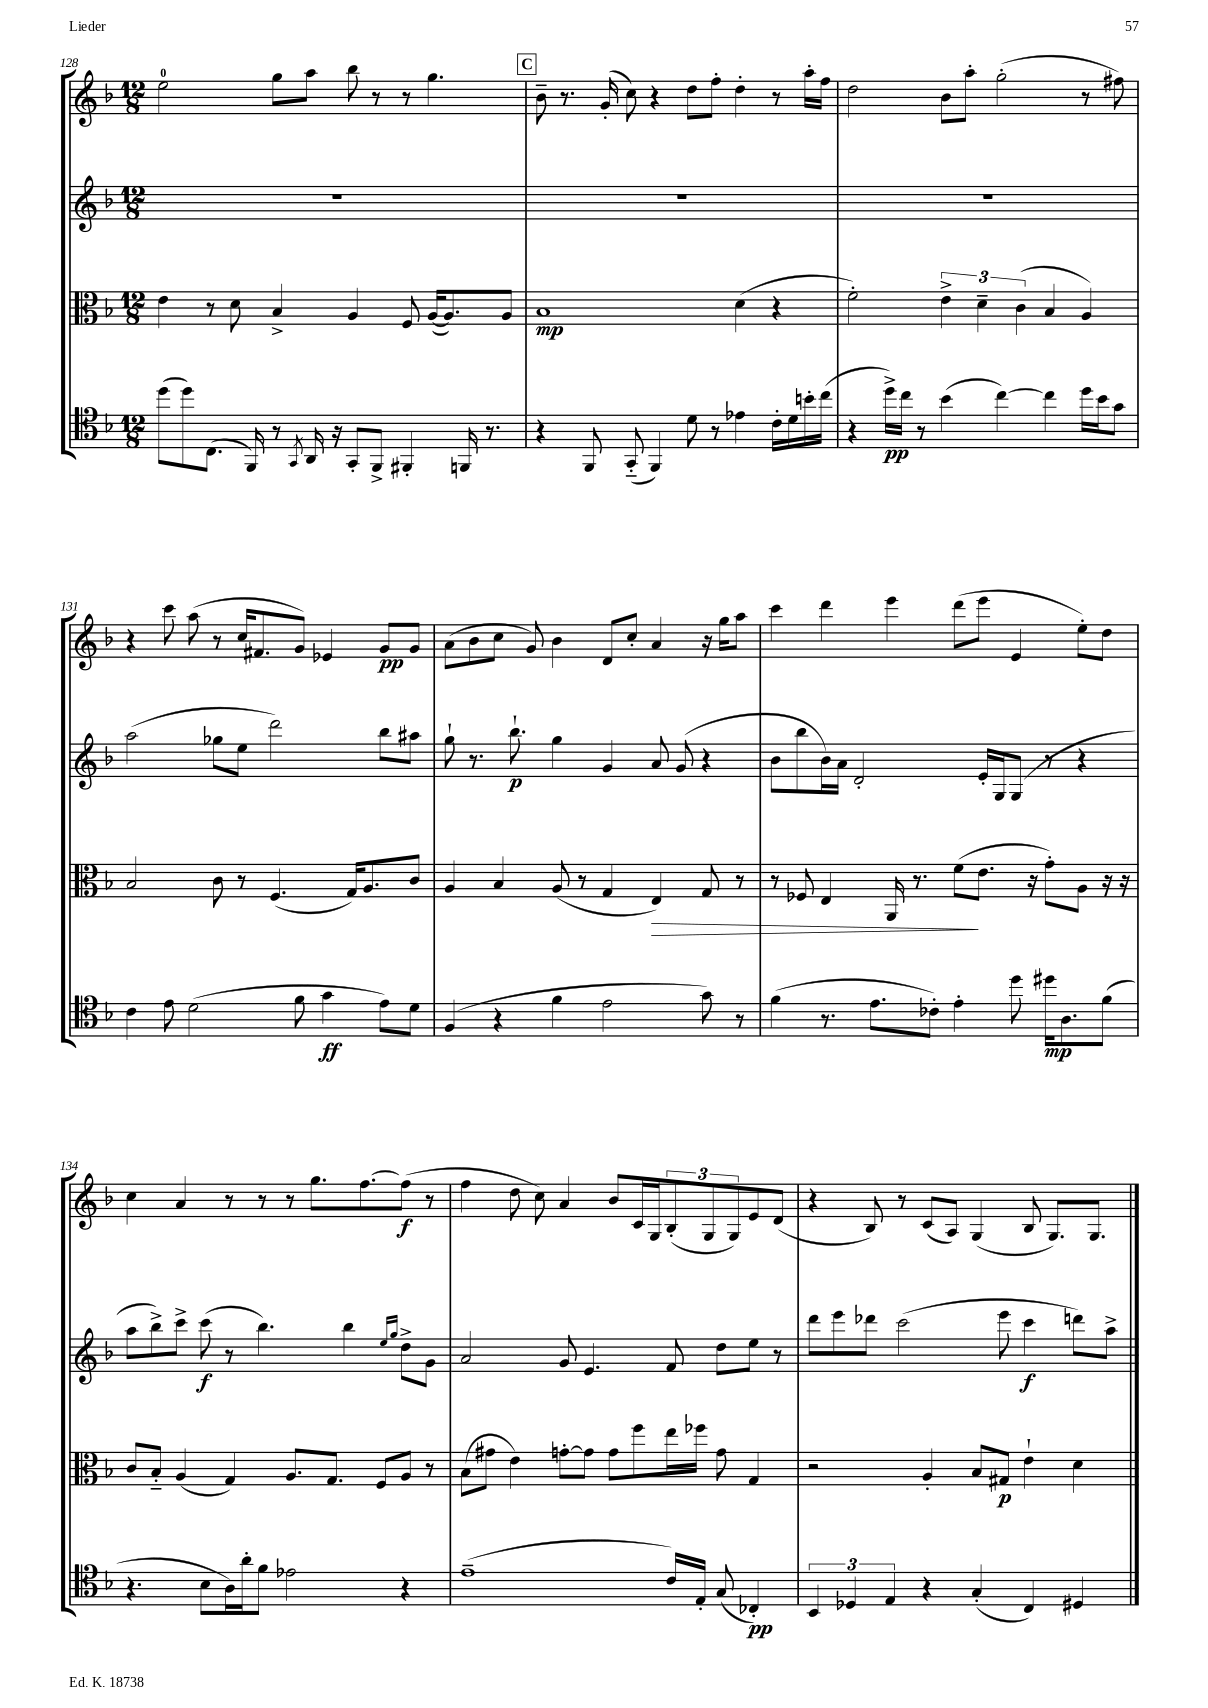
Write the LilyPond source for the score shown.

<<
\new StaffGroup <<
\new Staff = "s0" {
    \clef treble \key f \major \numericTimeSignature \time 12/8
    e''2-0 g''8 a''8 bes''8 r8 r8 g''4. |
    \mark \markup { \box "C" } bes'8-- r8. g'16-.( c''8) r4 d''8 f''8-. d''4-. r8 a''16-. f''16 |
    d''2 bes'8 a''8-. g''2-.( r8 fis''8) |
    r4 c'''8 a''8( r8 c''16 fis'8. g'8) ees'4 g'8\pp g'8 |
    a'8( bes'8 c''8 g'8) bes'4 d'8 c''8-. a'4 r16 g''16 a''8 |
    c'''4 d'''4 e'''4 d'''8( e'''8 e'4 e''8-.) d''8 |
    c''4 a'4 r8 r8 r8 g''8. f''8.~ f''8\f( r8 |
    f''4 d''8 c''8) a'4 bes'8 c'16 g16 \tuplet 3/2 { bes8-.( g8 g8) } e'8 d'8( |
    r4 bes8) r8 c'8( a8) g4( bes8 g8.) g8. \bar "|." |
}
\new Staff = "s1" {
    \clef treble \key f \major \numericTimeSignature \time 12/8
    R1. |
    \mark \markup { \box "C" } R1. |
    R1. |
    a''2( ges''8 e''8 d'''2) bes''8 ais''8 |
    g''8-! r8. bes''8.-!\p g''4 g'4 a'8 g'8( r4 |
    bes'8 bes''8 bes'16) a'16 d'2-. e'16-. g16 g8( r8 r4 |
    a''8 bes''8->) c'''8-> c'''8\f( r8 bes''4.) bes''4 \grace { e''16 g''16 } d''8-> g'8 |
    a'2 g'8 e'4. f'8 d''8 e''8 r8 |
    d'''8 e'''8 des'''8 c'''2( e'''8 c'''4\f d'''8) a''8-> \bar "|." |
}
\new Staff = "s2" {
    \clef alto \key f \major \numericTimeSignature \time 12/8
    e'4 r8 d'8 bes4-> a4 f8 a16~( a8.) a8 |
    \mark \markup { \box "C" } bes1\mp d'4( r4 |
    f'2-.) \tuplet 3/2 { e'4-> d'4-- c'4( } bes4 a4) |
    bes2 c'8 r8 f4.( g16) a8. c'8 |
    a4 bes4 a8( r8 g4 e4\>) g8 r8 |
    r8 fes8 e4 a,16 r8. f'8\!( e'8. r16 g'8-.) a8 r16 r16 |
    c'8 bes8-_ a4( g4) a8. g8. f8 a8 r8 |
    bes8( gis'8 e'4) g'8~-. g'8 g'8 f''8 e''16 fes''16 g'8 g4 |
    r2 a4-. bes8 gis8\p e'4-! d'4 \bar "|." |
}
\new Staff = "s3" {
    \clef tenor \key f \major \numericTimeSignature \time 12/8
    d''8( d''8) c8.( f,16) r8 \acciaccatura { g,8 } a,16 r16 g,8-. f,8-> fis,4-. f,16 r8. |
    \mark \markup { \box "C" } r4 f,8 g,8-_( f,4) d'8 r8 ees'4 c'16-. d'16 b'16-. c''16( |
    r4 d''16->\pp) c''16 r8 bes'4( c''4~) c''4 d''16 bes'16 g'8 |
    c'4 e'8 d'2( f'8 g'4\ff e'8) d'8 |
    f4( r4 f'4 e'2 g'8) r8 |
    f'4( r8. e'8. ces'8-.) e'4-. d''8 dis''16\mp a8. f'8( |
    r4. bes8 a16) a'16-. f'8 ees'2 r4 |
    e'1--( c'16) e16-. g8( ces4-.\pp) |
    \tuplet 3/2 { bes,4 des4 e4 } r4 g4-.( c4) dis4 \bar "|." |
}
>>
>>
\layout { \context { \Score currentBarNumber = #128 } }
